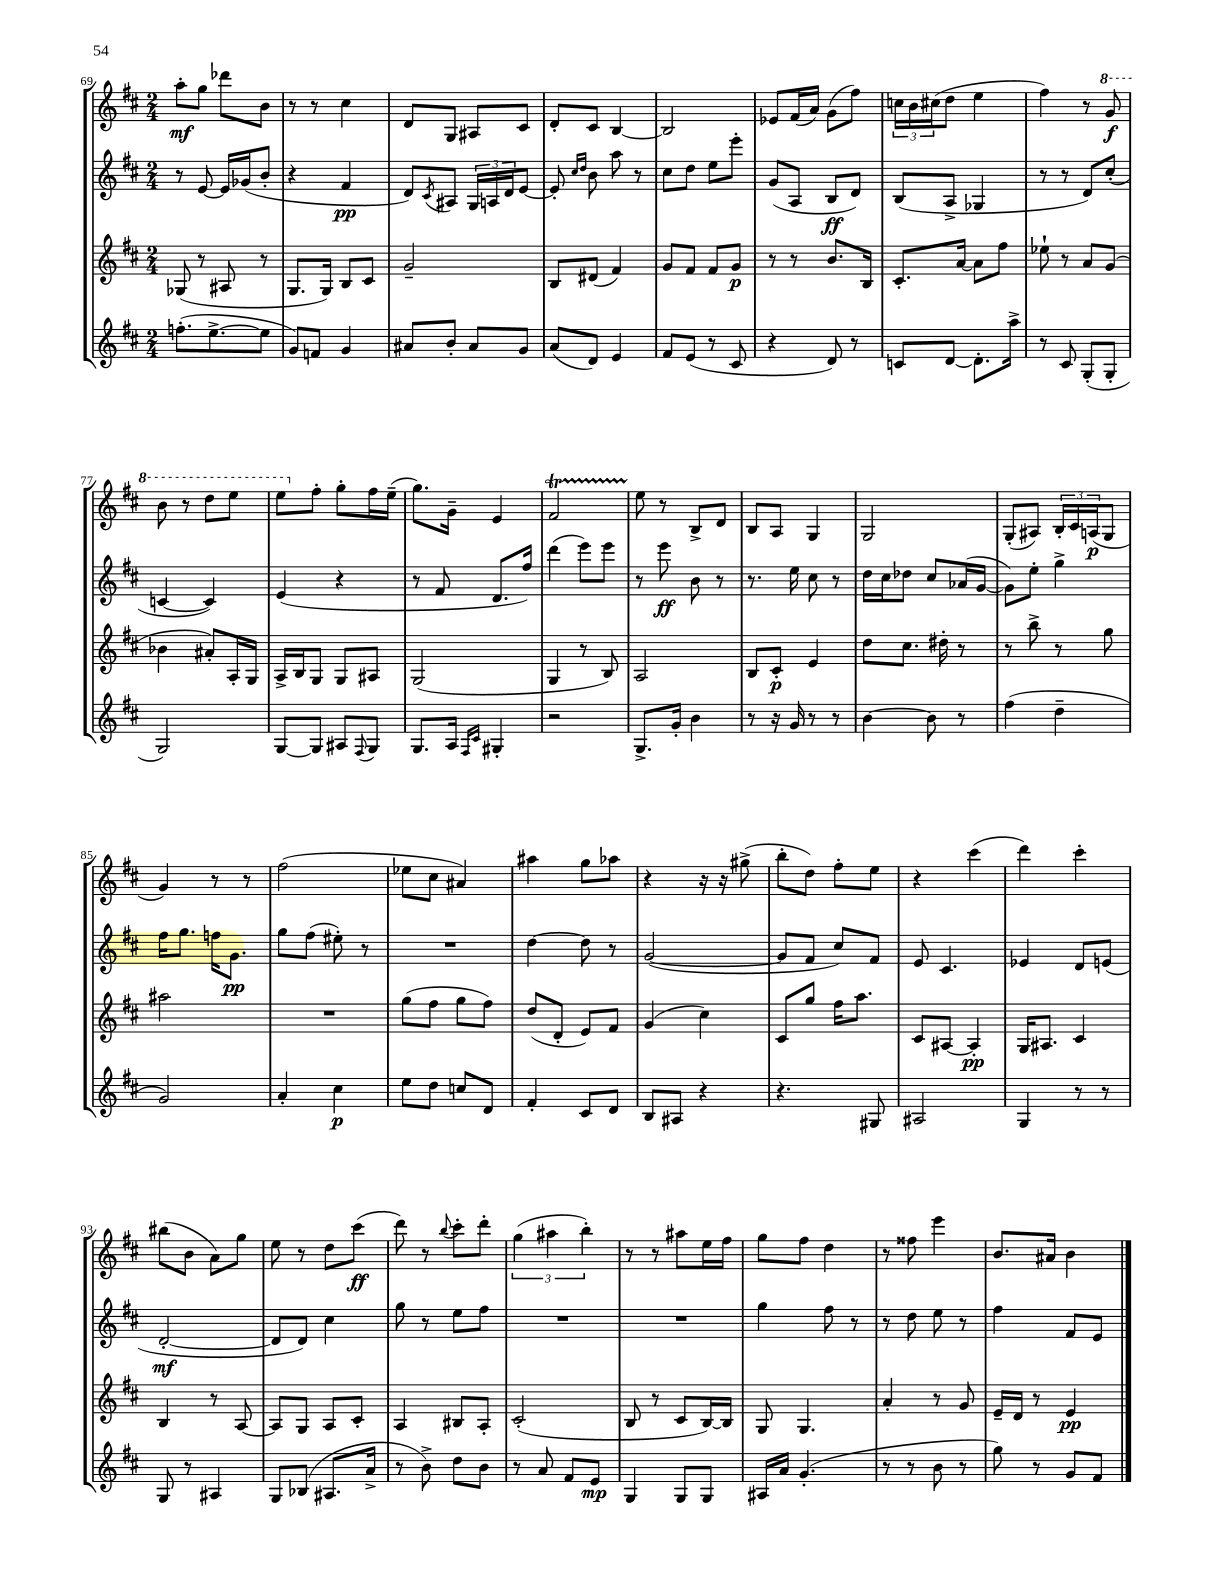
<<
\new StaffGroup <<
\new Staff = "s0" {
    \clef treble \key d \major \numericTimeSignature \time 2/4
    a''8-.\mf g''8 des'''8 b'8 |
    r8 r8 cis''4 |
    d'8 g8 ais8 cis'8 |
    d'8-. cis'8 b4~ |
    b2 |
    ees'8 fis'16( a'16) g'8( fis''8) |
    \tuplet 3/2 { c''16 b'16 cis''16( } d''8 e''4 |
    fis''4) r8 \ottava #1 g''8\f |
    b''8 r8 d'''8 e'''8 |
    e'''8 \ottava #0 fis''8-. g''8-. fis''16 e''16--( |
    g''8.) g'16-- e'4 |
    fis'2\startTrillSpan |
    e''8\stopTrillSpan r8 b8-> d'8 |
    b8 a8 g4 |
    g2 |
    g8-.( ais8) \tuplet 3/2 { b16-. cis'16 a16\p( } g8 |
    g'4) r8 r8 |
    fis''2( |
    ees''8 cis''8 ais'4) |
    ais''4 g''8 aes''8 |
    r4 r16 r16 gis''8->( |
    b''8-. d''8) fis''8-. e''8 |
    r4 cis'''4( |
    d'''4) cis'''4-. |
    bis''8( b'8 a'8) g''8 |
    e''8 r8 d''8 cis'''8\ff( |
    d'''8) r8 \appoggiatura { b''8 } cis'''8-. d'''8-. |
    \tuplet 3/2 { g''4( ais''4 b''4-.) } |
    r8 r8 ais''8 e''16 fis''16 |
    g''8 fis''8 d''4 |
    r8 fisis''8 e'''4 |
    b'8. ais'16 b'4 \bar "|." |
}
\new Staff = "s1" {
    \clef treble \key d \major \numericTimeSignature \time 2/4
    r8 e'8~ e'16 ges'16( b'8-. |
    r4 fis'4\pp |
    d'8) \acciaccatura { cis'8 } ais8 \tuplet 3/2 { g16 a16 d'16 } e'8~ |
    e'8-. \grace { cis''16 d''16 } b'8 a''8 r8 |
    cis''8 d''8 e''8 e'''8-. |
    g'8( a8 b8\ff d'8) |
    b8( a8-> ges4 |
    r8 r8 d'8) cis''8-.( |
    c'4~ c'4) |
    e'4( r4 |
    r8 fis'8 d'8. fis''16) |
    d'''4( e'''8) e'''8 |
    r8 e'''8\ff b'8 r8 |
    r8. e''16 cis''8 r8 |
    d''16 cis''16 des''8 cis''8 aes'16( g'16~ |
    g'8) e''8-. g''4-> |
    fis''16 g''8. f''16 g'8.\pp |
    g''8 fis''8( eis''8-.) r8 |
    R2 |
    d''4~ d''8 r8 |
    g'2~( |
    g'8 fis'8 cis''8) fis'8 |
    e'8 cis'4. |
    ees'4 d'8 e'8( |
    d'2~-.\mf |
    d'8 d'8) cis''4 |
    g''8 r8 e''8 fis''8 |
    R2 |
    R2 |
    g''4 fis''8 r8 |
    r8 d''8 e''8 r8 |
    fis''4 fis'8 e'8 \bar "|." |
}
\new Staff = "s2" {
    \clef treble \key d \major \numericTimeSignature \time 2/4
    ges8( r8 ais8 r8 |
    g8. g16) b8 cis'8 |
    g'2-- |
    b8 dis'8( fis'4) |
    g'8 fis'8 fis'8 g'8\p |
    r8 r8 b'8. b16 |
    cis'8.-. a'16~ a'8 fis''8 |
    ees''8-! r8 a'8 g'8( |
    bes'4 ais'8-.) a16-. g16 |
    a16-> b16 g8 g8 ais8 |
    g2( |
    g4 r8 b8) |
    a2 |
    b8 cis'8-.\p e'4 |
    d''8 cis''8. dis''16-. r8 |
    r8 b''8-> r8 g''8 |
    ais''2 |
    R2 |
    g''8( fis''8 g''8 fis''8) |
    d''8( d'8-. e'8) fis'8 |
    g'4( cis''4) |
    cis'8 g''8 fis''16 a''8. |
    cis'8 ais8~ ais4-.\pp |
    g16 ais8. cis'4 |
    b4 r8 a8~ |
    a8 g8 a8 cis'8-. |
    a4 bis8 a8-. |
    cis'2-.( |
    b8 r8 cis'8 b16~) b16 |
    g8 g4. |
    a'4-. r8 g'8 |
    e'16-- d'16 r8 e'4\pp \bar "|." |
}
\new Staff = "s3" {
    \clef treble \key d \major \numericTimeSignature \time 2/4
    f''8.-.( e''8.~-> e''8 |
    g'8) f'8 g'4 |
    ais'8 b'8-. ais'8 g'8 |
    a'8( d'8) e'4 |
    fis'8 e'8( r8 cis'8 |
    r4 d'8) r8 |
    c'8 d'8~ d'8.-. a''16-> |
    r8 cis'8 g8-.( g8-. |
    g2) |
    g8~ g8 ais8 \appoggiatura { fis8 } g8 |
    g8. a16 \grace { fis16 cis'16 } gis4-. |
    r2 |
    g8.-> g'16-. b'4 |
    r8 r16 g'16 r8 r8 |
    b'4~ b'8 r8 |
    fis''4( d''4-- |
    g'2) |
    a'4-. cis''4\p |
    e''8 d''8 c''8 d'8 |
    fis'4-. cis'8 d'8 |
    b8 ais8 r4 |
    r4. gis8 |
    ais2 |
    g4 r8 r8 |
    g8 r8 ais4 |
    g8 bes8( ais8. a'16-> |
    r8 b'8->) d''8 b'8 |
    r8 a'8 fis'8 e'8\mp |
    g4 g8 g8 |
    ais16 a'16 g'4.-.( |
    r8 r8 b'8 r8 |
    g''8) r8 g'8 fis'8 \bar "|." |
}
>>
>>
\layout { \context { \Score currentBarNumber = #69 } }
